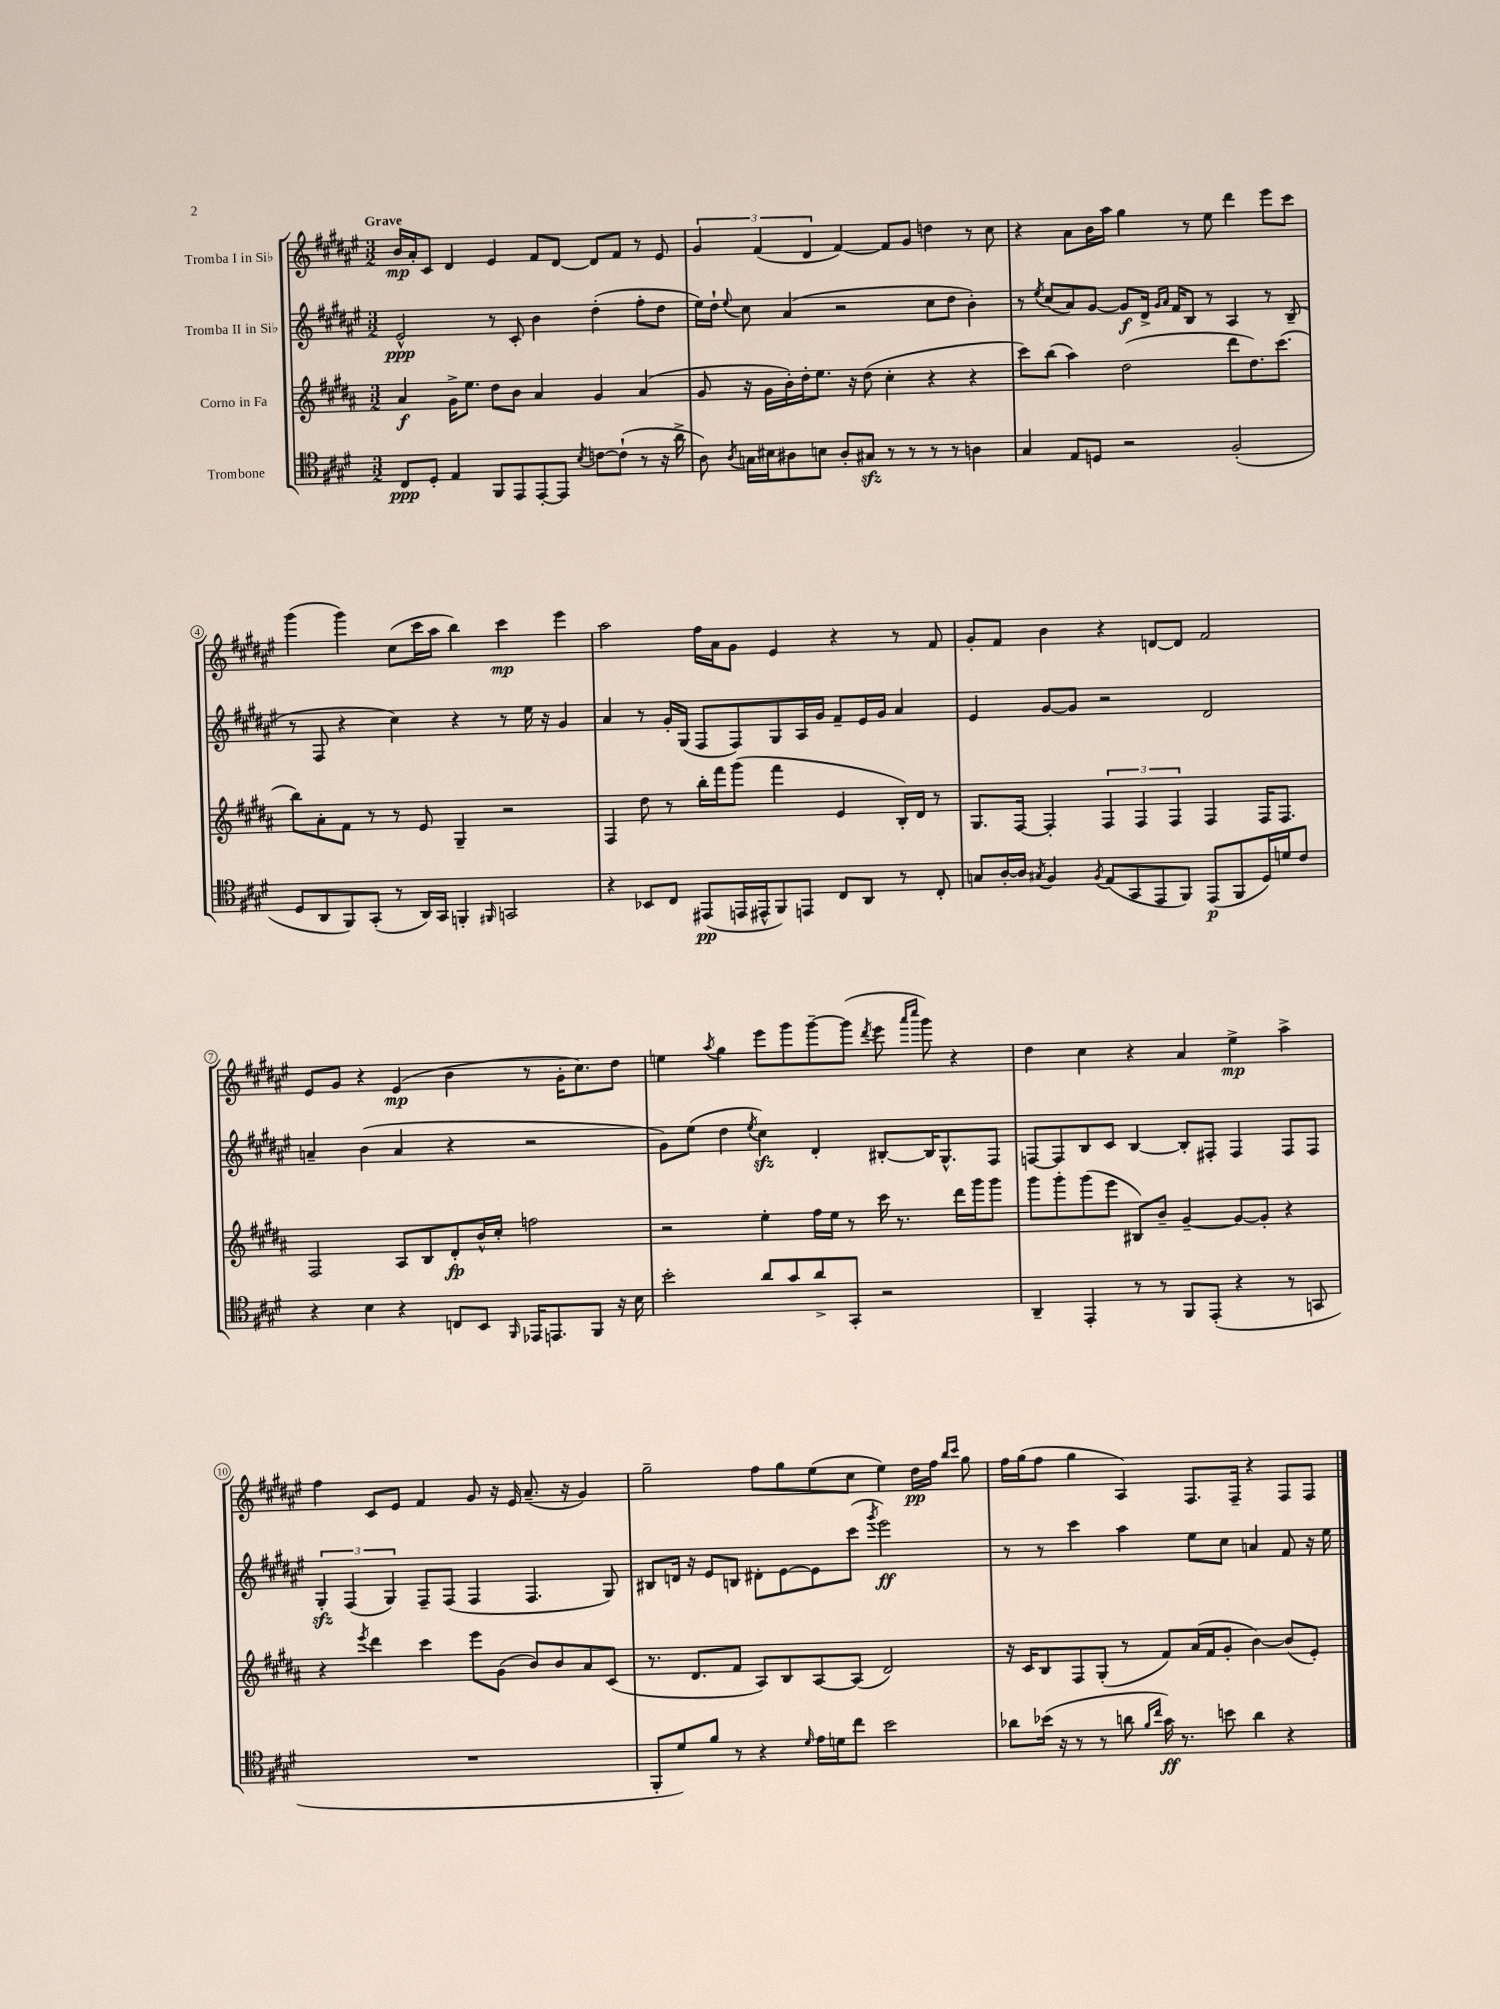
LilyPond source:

<<
\new StaffGroup <<
\new Staff = "s0" \with { instrumentName = "Tromba I in Sib" } {
    \clef treble \key fis \major \numericTimeSignature \time 3/2 \tempo "Grave"
    \autoBeamOff b'16[\mp ais'16-. cis'8] dis'4 eis'4 fis'8[ dis'8]~ dis'8[ fis'8] r8 eis'8 |
    \tuplet 3/2 { gis'4 fis'4( dis'4 } fis'4~) fis'8[ gis'8] d''4 r8 cis''8 |
    r4 ais'8[ b'16 ais''16] gis''4 r8 eis''8 dis'''4 eis'''8[ cis'''8] |
    gis'''4( gis'''4) cis''8[( cis'''16 ais''16] b''4) cis'''4\mp eis'''4 |
    ais''2 fis''16[ ais'16 gis'8] eis'4 r4 r8 fis'8 |
    gis'8[-. fis'8] b'4 r4 d'8[~ d'8] fis'2 |
    eis'8[ gis'8] r4 eis'4\mp( b'4 r8 gis'16[-. cis''8.) dis''8] |
    e''4 \acciaccatura { ais''8 } gis''4 eis'''8[ gis'''8 gis'''8~-- gis'''8]( \acciaccatura { dis'''8 } eis'''8 \grace { ais'''16[ cis''''16] } gis'''8) r4 |
    dis''4 cis''4 r4 ais'4 eis''4->\mp ais''4-> |
    fis''4 cis'8[ eis'8] fis'4 gis'8 r16 eis'16 ais'8.--( r16 gis'4) |
    gis''2-- fis''8[ gis''8 eis''8( cis''8] eis''4) dis''16[\pp fis''16] \grace { b''16[ cis'''16] } gis''8 |
    fis''16[ gis''16( fis''8] gis''4 ais4) fis8.[ fis16]-- r4 fis8[ fis8] \bar "|." |
}
\new Staff = "s1" \with { instrumentName = "Tromba II in Sib" } {
    \clef treble \key fis \major \numericTimeSignature \time 3/2
    \autoBeamOff eis'2-^\ppp r8 cis'8-. b'4 dis''4-.( fis''8[-. dis''8] |
    eis''16[) dis''16]-! \appoggiatura { eis''8 } cis''8 ais'4( r2 cis''8[ dis''8] b'4-.) |
    r8 \acciaccatura { eis''8 } cis''8[( ais'8) gis'8]~ gis'8[\f dis'16]-> \grace { gis'16[ ais'16] } fis'16[ b8] r8 ais4 r8 b8--( |
    r8 fis8 r4 cis''4) r4 r8 eis''16 r16 gis'4 |
    ais'4 r8 gis'16[-. gis16]( fis8[ fis8) gis8 ais16 gis'16] fis'8[-- eis'16 gis'16] ais'4 |
    eis'4 gis'8[~ gis'8] r2 dis'2 |
    a'4-- b'4( a'4 r4 r2 |
    gis'8[) eis''8]( dis''4 \acciaccatura { eis''8 } cis''4\sfz) dis'4-. bis8[~-. bis16 gis8.-^ fis8] |
    f8[~ f8 b8 cis'8] b4~ b8[-. fis8]-. fis4 fis8[ fis8] |
    \tuplet 3/2 { gis4-.\sfz fis4( gis4) } fis8[-- fis8]( fis4 fis4. gis8) |
    bis8[ d'16] r16 eis'8[ b8] dis'8[-. eis'8~ eis'8 cis'''8]( \acciaccatura { gis'''8 } eis'''2\ff) |
    r8 r8 cis'''4 ais''4 eis''8[ cis''8] a'4 fis'8 r16 eis''16 \bar "|." |
}
\new Staff = "s2" \with { instrumentName = "Corno in Fa" } {
    \clef treble \key b \major \numericTimeSignature \time 3/2
    \autoBeamOff ais'4\f gis'16[-> e''8.] dis''8[ b'8] ais'4 gis'4 ais'4( |
    gis'8 r16 gis'16[ b'16-.) dis''16-. e''8.] r16 dis''8( cis''4-. r4 r4 |
    cis'''8[) b''8]( ais''4) dis''2( dis'''8[ dis''8.) cis'''8.]( |
    b''8[) ais'8-. fis'8] r8 r8 e'8 gis4-- r2 |
    fis4 dis''8 r8 b''16[-. fis'''16 gis'''8]( fis'''4 e'4 b16[-.) dis'16] r8 |
    gis8.[ fis16]~ fis4-. \tuplet 3/2 { fis4 fis4 fis4 } fis4 fis16[ fis8.] |
    fis2 ais8[ b8 dis'8-.\fp b'16-^ cis''16]-. f''2 |
    r2 e''4-. fis''16[ e''16] r8 cis'''16 r8. dis'''16[ gis'''16 gis'''8] |
    gis'''8[ gis'''8-. gis'''8( e'''8] bis8[) b'8]-- gis'4~-- gis'8[~ gis'8]-. r4 |
    r4 \acciaccatura { e'''8 } dis'''4 cis'''4 e'''8[ gis'8]( b'8[) b'8 ais'8 cis'8]( |
    r8. dis'8.[ fis'8] ais8[) b8 ais8~ ais8]( dis'2) |
    r16 cis'16[ b8 fis8 gis8]-.( r8 fis'8[) ais'16( fis'16 gis'8]-. b'4~) b'8[( e'8]-.) \bar "|." |
}
\new Staff = "s3" \with { instrumentName = "Trombone" } {
    \clef tenor \key e \major \numericTimeSignature \time 3/2
    \autoBeamOff cis8[\ppp dis8]-. e4 fis,8[ e,8 e,8~-. e,8] \acciaccatura { b8 } c'8[~ c'8]-!( r8 r16 a'16-> |
    a8) \acciaccatura { a8 } g16[ bis16 ais8 b8] ais8[-. gis8]\sfz r8 r8 r8 r8 a4 |
    gis4 e8[ d8] r2 fis2-.( |
    dis8[ a,8 fis,8) gis,8]-.( r8 a,16[) gis,16] f,4-. \grace { fis,16 } g,2 |
    r4 bes,8[ cis8] eis,8[\pp( e,16 eis,16-^ fis,8) e,8] cis8[ a,8] r8 cis8-. |
    g8[ a16~-. a16] \acciaccatura { gis8 } fis4 \acciaccatura { fis8 } e8[( gis,8 e,8 fis,8]) e,8[\p( fis,8 dis16) d'16 cis'8] |
    r4 b4 r4 c8[ b,8] \grace { fis,16 } ees,16[ e,8. fis,8] r16 b16 |
    b'2-. a'8[ gis'8 a'8-> gis,8]-. r2 |
    a,4-- e,4-. r8 r8 fis,8[ e,8]-.( r4 r8 g,8 |
    R1. |
    fis,8[-. dis'8) fis'8] r8 r4 \grace { dis'16 } e'16[ d'16 cis''8] b'2 |
    aes'8[ bes'16]( r16 r8 r8 a'8 \grace { fis'16[ cis''16] } gis'16\ff) r8. b'8 a'4 r4 \bar "|." |
}
>>
>>
\layout { \context { \Score \override BarNumber.stencil = #(make-stencil-circler 0.1 0.3 ly:text-interface::print) } }
